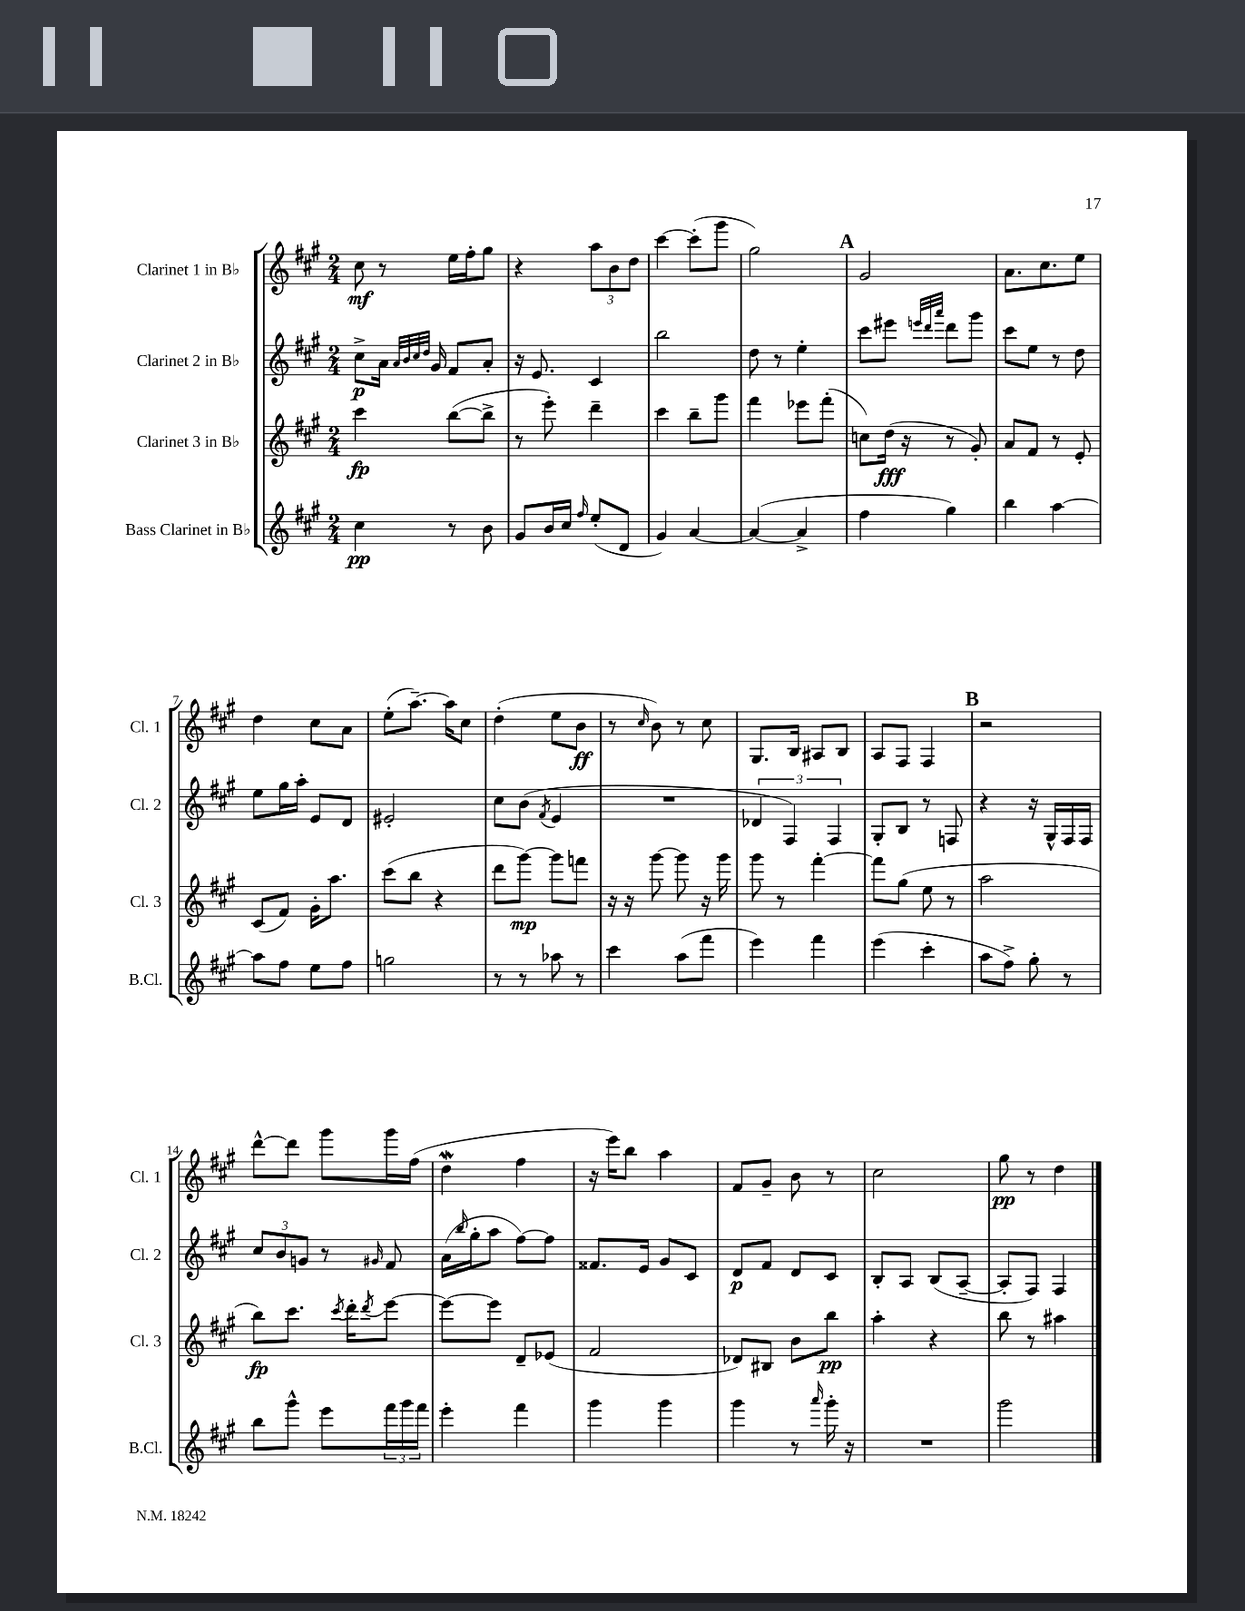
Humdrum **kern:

**kern	**kern	**kern	**kern
*staff4	*staff3	*staff2	*staff1
*clefG2	*clefG2	*clefG2	*clefG2
*k[f#c#g#]	*k[f#c#g#]	*k[f#c#g#]	*k[f#c#g#]
*M2/4	*M2/4	*M2/4	*M2/4
4cc#	4ccc#	8cc#^	8cc#
.	.	16a	8r
.	.	32qqa	.
.	.	32qqb	.
.	.	32qqcc#	.
.	.	32qqdd	.
.	.	16g#	.
8r	([8bb	8f#	16ee
.	.	.	16ff#'
8b	8bb^]	8a'	8gg#
=	=	=	=
8g#	8r	16r	4r
.	.	8.e	.
16b	8eee')	.	.
16cc#	.	.	.
16qqff#	.	.	.
(8ee'	4ddd~	4c#	12aa
.	.	.	12b
8d	.	.	.
.	.	.	12dd
=	=	=	=
4g#)	4ccc#	2bb	[4ccc#
[4a	8bb~	.	(8ccc#']
.	8ggg#	.	8ggg#
=	=	=	=
(4a_	4fff#	8dd	2gg#)
.	.	8r	.
4a^]	8eee-	4ee'	.
.	(8fff#'	.	.
=	=	=	=
4ff#	8cc)	8ccc#	2g#
.	(16dd	8eee#	.
.	16r	.	.
.	.	32qqeee	.
.	.	32qqddd	.
.	.	32qqaaa	.
4gg#)	8r	8ddd	.
.	8g#')	8ggg#	.
=	=	=	=
4bb	8a	8ccc#	8.a
.	8f#	8ee	.
.	.	.	8.cc#
[4aa	8r	8r	.
.	8e'	8dd	8ee
=	=	=	=
8aa]	(8c#	8ee	4dd
8ff#	8f#)	16gg#	.
.	.	16aa'	.
8ee	16g#'	8e	8cc#
.	8.aa	.	.
8ff#	.	8d	8a
=	=	=	=
2gg	(8ccc#	2e#'	(8ee'
.	8bb	.	[8.aa~)
.	4r	.	.
.	.	.	16aa]
.	.	.	8cc#
=	=	=	=
8r	8ddd	8cc#	(4dd'
8r	[8ggg#)	(8b	.
.	.	8qf#	.
8aa-	8ggg#]	4e	8ee
8r	8fff	.	8b
=	=	=	=
4ccc#	16r	2r	8r
.	16r	.	.
.	.	.	16qqcc#
.	[8ggg#	.	8b)
(8aa	8ggg#]	.	8r
8fff#	16r	.	8cc#
.	16ggg#	.	.
=	=	=	=
4eee)	8ggg#	6d-	8.G#
.	8r	.	.
.	.	6F#)	.
.	.	.	16B
4fff#	[4fff#'	.	8A#
.	.	6F#	.
.	.	.	8B
=	=	=	=
(4eee	8fff#]	8G#'	8A
.	(8gg#	8B	8F#
4ccc#'	8ee	8r	4F#
.	8r	8F	.
=	=	=	=
8aa	2aa	4r	2r
8ff#^)	.	.	.
8gg#'	.	16r	.
.	.	16G#^^	.
8r	.	16F#	.
.	.	16F#	.
=	=	=	=
8bb	8bb)	12cc#	[8ddd^^
.	.	12b	.
8ggg#^^	8.ccc#	.	8ddd]
.	.	12g	.
8eee	.	8r	8ggg#
.	8qccc#	.	.
.	16ddd'	.	.
.	8qddd	16qqg#	.
24fff#	[8eee	8f#	16ggg#
24ggg#	.	.	.
.	.	.	(16ff#
24fff#	.	.	.
=	=	=	=
4eee'	8eee_	(16a	4dd
.	.	16qqbb	.
.	.	16gg#'	.
.	8eee]	8aa	.
4fff#	8d~	[8ff#)	4ff#
.	(8e-	8ff#]	.
=	=	=	=
4ggg#	2f#	8.f##	16r
.	.	.	16eee)
.	.	.	8bb
.	.	16e	.
4ggg#	.	8g#	4aa
.	.	8c#	.
=	=	=	=
4ggg#	8d-)	8d	8f#
.	8B#	8f#	8g#~
8r	8b	8d	8b
16qqaaa	.	.	.
16ggg#'	8bb	8c#	8r
16r	.	.	.
=	=	=	=
2r	4aa'	8B'	2cc#
.	.	8A	.
.	4r	(8B	.
.	.	[8A~	.
=	=	=	=
2ggg#	8bb	8A']	8gg#
.	8r	8F#)	8r
.	4aa#	4F#	4dd
==	==	==	==
*-	*-	*-	*-
